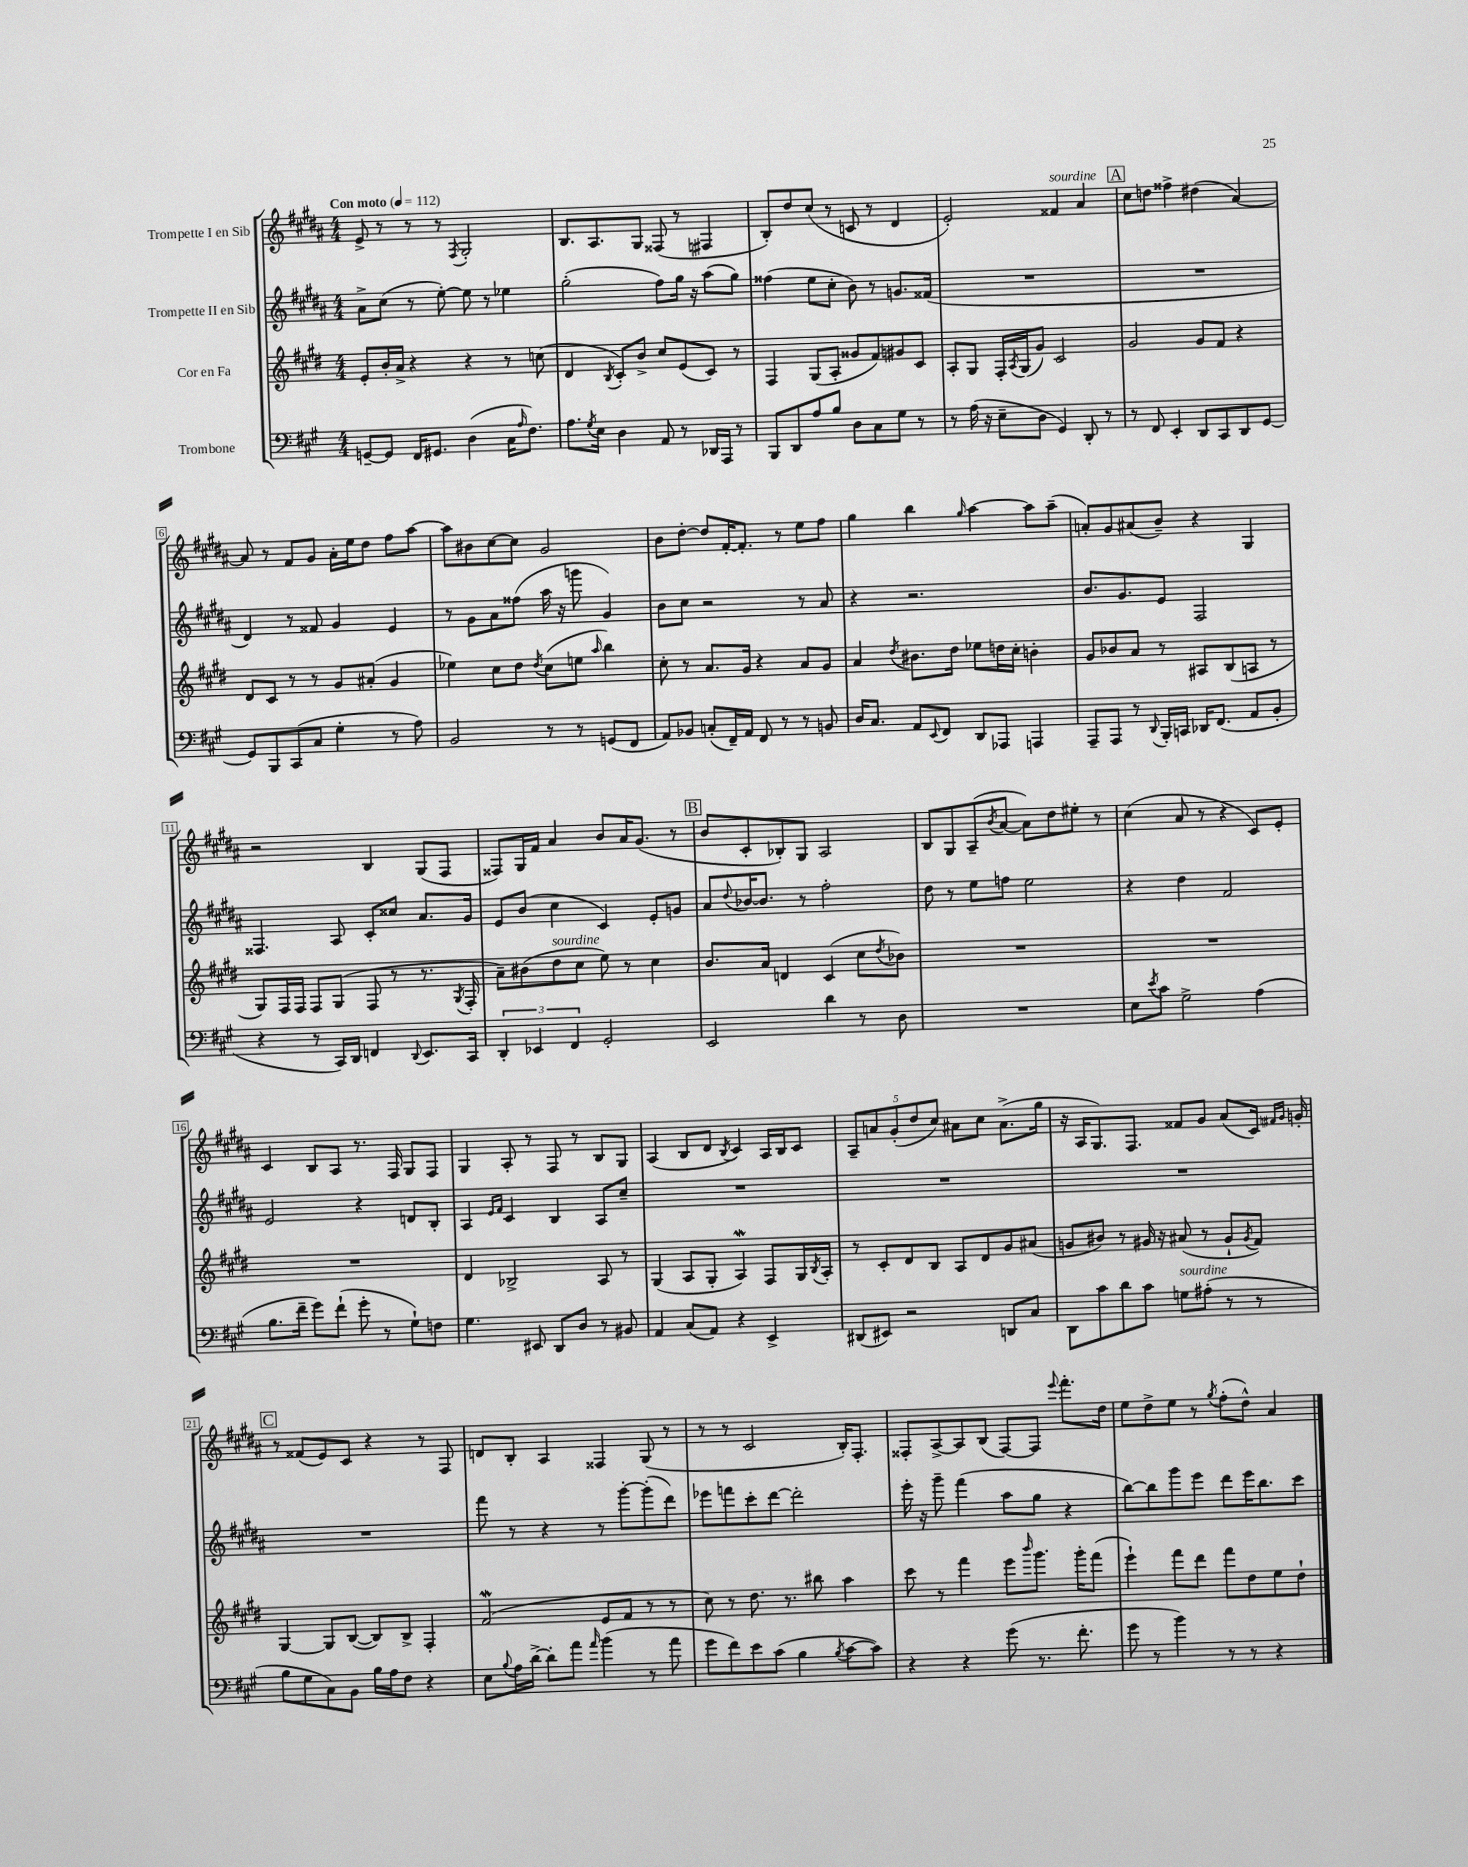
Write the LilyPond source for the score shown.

<<
\new StaffGroup <<
\new Staff = "s0" \with { instrumentName = "Trompette I en Sib" } {
    \clef treble \key b \major \numericTimeSignature \time 4/4 \tempo "Con moto" 4 = 112
    e'8-> r8 r8 r8 \acciaccatura { fis8 } gis2-. |
    b8. ais8. gis8 fisis8( r8 fis4 |
    b8-.) dis''8 cis''8( r8 c'8 r8 dis'4 |
    e'2-.) fisis'4^\markup { \italic "sourdine" } ais'4 |
    \mark \markup { \box "A" } cis''8 d''8 fisis''4-> dis''4( ais'4~) |
    ais'8 r8 fis'8 gis'8 ais'16-. e''16 dis''8 fis''8 ais''8~ |
    ais''8 bis'8 cis''8~ cis''8 gis'2 |
    b'8 dis''8~-. dis''8 fis'16~-. fis'8.-. r8 e''8 fis''8 |
    gis''4 b''4 \grace { gis''16 } ais''4~ ais''8 ais''8--( |
    a'8-.) gis'8 ais'8( b'8--) r4 gis4 |
    r2 b4 gis8( fis8 |
    fisis8) gis16 fis'16 ais'4 b'8 ais'16 gis'8.( r8 |
    \mark \markup { \box "B" } b'8 cis'8-. bes8-.) gis8 ais2 |
    b8 gis8 ais8--( \acciaccatura { b'8 } ais'8~ ais'8) dis''8 eis''8-. r8 |
    cis''4( ais'8 r8 r4 cis'8) e'8-. |
    cis'4 b8 ais8 r8. fis16 gis8 fis8 |
    gis4 ais8-. r8 fis8 r8 b8 gis8 |
    ais4( b8 dis'8 \acciaccatura { b8 } cis'4) ais16 b16 cis'8 |
    \tuplet 5/4 { ais8-- a'8 gis'8-.( dis''8 cis''8) } ais'8 cis''8 ais'8.->( gis''16 |
    r16 ais16 gis8.) fis8. fisis'8 gis'8 ais'8( cis'16) \grace { fis'16 gis'16 } g'16-. |
    \mark \markup { \box "C" } r8 fisis'8( e'8) cis'8 r4 r8 fis8 |
    d'8 b8-. ais4 fisis4 gis8( r8 |
    r8 r8 cis'2 b16-.) fis8.-. |
    fisis8-. ais8~-> ais8 b8( fisis8~) fisis8 \appoggiatura { e'''8 } fis'''8.-. dis''16 |
    e''8 dis''8-> e''8 r8 \acciaccatura { gis''8 } fis''8-.( dis''8-^) ais'4 \bar "|." |
}
\new Staff = "s1" \with { instrumentName = "Trompette II en Sib" } {
    \clef treble \key b \major \numericTimeSignature \time 4/4
    ais'8-> cis''8( r8 e''8~-.) e''8 r8 ees''4 |
    gis''2-.( fis''8) gis''16 r16 ais''8( gis''8) |
    fisis''4( e''8 cis''8-. b'8) r8 g'8. fisis'16( |
    R1 |
    \mark \markup { \box "A" } R1 |
    dis'4) r8 fisis'8 gis'4 e'4 |
    r8 gis'8 ais'8 fisis''8( ais''16 r16 g'''8 gis'4) |
    b'8 cis''8 r2 r8 ais'8 |
    r4 r2. |
    b'8. gis'8. e'8 fis2 |
    fisis4. ais8 cis'8-. cisis''8 ais'8. gis'16 |
    e'8 b'8( cis''4 cis'4) e'8-. g'8 |
    \mark \markup { \box "B" } ais'8 \appoggiatura { dis''8 } bes'16~ bes'8. r8 fis''2-. |
    dis''8 r8 e''8 f''8 e''2 |
    r4 dis''4 fis'2 |
    e'2 r4 d'8 b8-. |
    ais4 \grace { e'16 fis'16 } cis'4 b4 ais8 cis''8-- |
    R1 |
    R1 |
    R1 |
    \mark \markup { \box "C" } R1 |
    fis'''8 r8 r4 r8 gis'''8~-. gis'''8-.( dis'''8) |
    ees'''8 f'''8 cis'''8-. dis'''8~ dis'''2-. |
    e'''16-. r16 gis'''8-- fis'''4( ais''8 gis''8 r4 |
    b''8~) b''8 gis'''8 e'''8 dis'''8 e'''16 b''8. cis'''8 \bar "|." |
}
\new Staff = "s2" \with { instrumentName = "Cor en Fa" } {
    \clef treble \key e \major \numericTimeSignature \time 4/4
    e'8-. b'16-. a'16-> r4 r4 r8 c''8( |
    dis'4 \acciaccatura { b8 } cis'8-.) b'8-> cis''8 e'8( cis'8) r8 |
    fis4 gis8( a8-. gisis'8 fis'8) gis'8 cis'8 |
    a8-. gis8 fis16-. \acciaccatura { a8 } gis16( gis'8) cis'2 |
    \mark \markup { \box "A" } gis'2 gis'8 fis'8 r4 |
    dis'8 cis'8 r8 r8 gis'8 ais'8-.( gis'4 |
    ees''4) cis''8 dis''8 \acciaccatura { dis''8 } cis''8( e''8 \grace { a''16 } b''4) |
    cis''8-. r8 a'8. gis'16 r4 a'8 gis'8 |
    a'4 \acciaccatura { dis''8 } bis'8. dis''16 ees''8 d''16 cis''16-. b'4-. |
    gis'8 bes'8 a'8 r8 ais8 b8( a8 r8 |
    gis8) fis16 fis16 fis8 gis8( fis8 r8 r8. \acciaccatura { gis8 } fis16-. |
    a'8--) bis'8( dis''8^\markup { \italic "sourdine" } cis''8 e''8) r8 cis''4 |
    \mark \markup { \box "B" } b'8. a'16 d'4 cis'4( cis''8 \acciaccatura { dis''8 } bes'8) |
    R1 |
    R1 |
    R1 |
    dis'4 bes2-> a8 r8 |
    gis4( a8 gis8-. a4\mordent) fis8 gis16 \acciaccatura { b8 } a16-. |
    r8 cis'8-. dis'8 b8 a8 dis'8 gis'8 ais'8( |
    g'8 bis'8) r8 gis'16 r16 ais'8( r8 gis'8-! \acciaccatura { gis'8 } fis'8) |
    \mark \markup { \box "C" } gis4~ gis8 b8~( b8) b8-> fis4-. |
    fis'2\mordent( e'8 fis'8 r8 r8 |
    cis''8) r8 dis''8. r8. bis''8 a''4 |
    cis'''8 r8 fis'''4 e'''8 \grace { b'''16 } gis'''8. gis'''16-. fis'''8( |
    e'''4-!) fis'''8 dis'''8 fis'''8 dis''8 e''8 dis''8-! \bar "|." |
}
\new Staff = "s3" \with { instrumentName = "Trombone" } {
    \clef bass \key a \major \numericTimeSignature \time 4/4
    g,8~-- g,8 fis,16 gis,8. d4( cis16 \grace { a16 } fis8.) |
    a8. \acciaccatura { gis8 } e16 d4 a,8 r8 des,16 a,,16 r8 |
    b,,8 d,8 a8 b8 d8 cis8 gis8 r8 |
    r8 a16( r16 e8-- d8 gis,4) d,8-. r8 |
    \mark \markup { \box "A" } r8 fis,8 e,4-. d,8 cis,8 d,8 gis,8~ |
    gis,8 b,,8 cis,8( cis8 gis4-. r8 a8) |
    b,2 r8 r8 g,8( fis,8 |
    a,8) bes,8 c8-.( fis,16--) a,16 fis,8 r8 r8 b,8 |
    d16 cis8. a,8 \appoggiatura { e,8 } fis,8 d,8 aes,,8 a,,4 |
    a,,8-- a,,8 r8 \appoggiatura { d,8 } b,,16-. c,16 des,16 fis,8.( a,8 b,8-. |
    r4 r8 cis,16) d,16 f,4 \appoggiatura { d,8 } e,8. cis,16 |
    \tuplet 3/2 { d,4-. ees,4 fis,4 } gis,2-. |
    \mark \markup { \box "B" } e,2 d'4 r8 d8 |
    R1 |
    e8 \acciaccatura { e'8 } cis'8 gis2-> a4( |
    b8. fis'16-- gis'8) fis'8-!( gis'8-. r8 gis8-!) f8 |
    gis4. eis,8 d,8 d8 r8 bis,8 |
    a,4 cis8( a,8) r4 e,4-> |
    dis,8( eis,8) r2 d,8 cis8 |
    d,8 cis'8 d'8 cis'8 g8^\markup { \italic "sourdine" } ais8-.( r8 r8 |
    \mark \markup { \box "C" } b8 gis8 cis8) b,8 b16 a16 fis8 r4 |
    e8 \appoggiatura { b8 } a16 d'16~-> d'8-. a'8 \grace { a'16 } b'4( r8 a'8 |
    gis'8 fis'8) e'8 cis'8( b4 \acciaccatura { b8 } cis'8~ cis'8) |
    r4 r4 gis'8( r8. fis'8.-. |
    gis'8 r8 b'4) r8 r8 r4 \bar "|." |
}
>>
>>
\layout { \context { \Score \override BarNumber.stencil = #(make-stencil-boxer 0.1 0.3 ly:text-interface::print) } }
